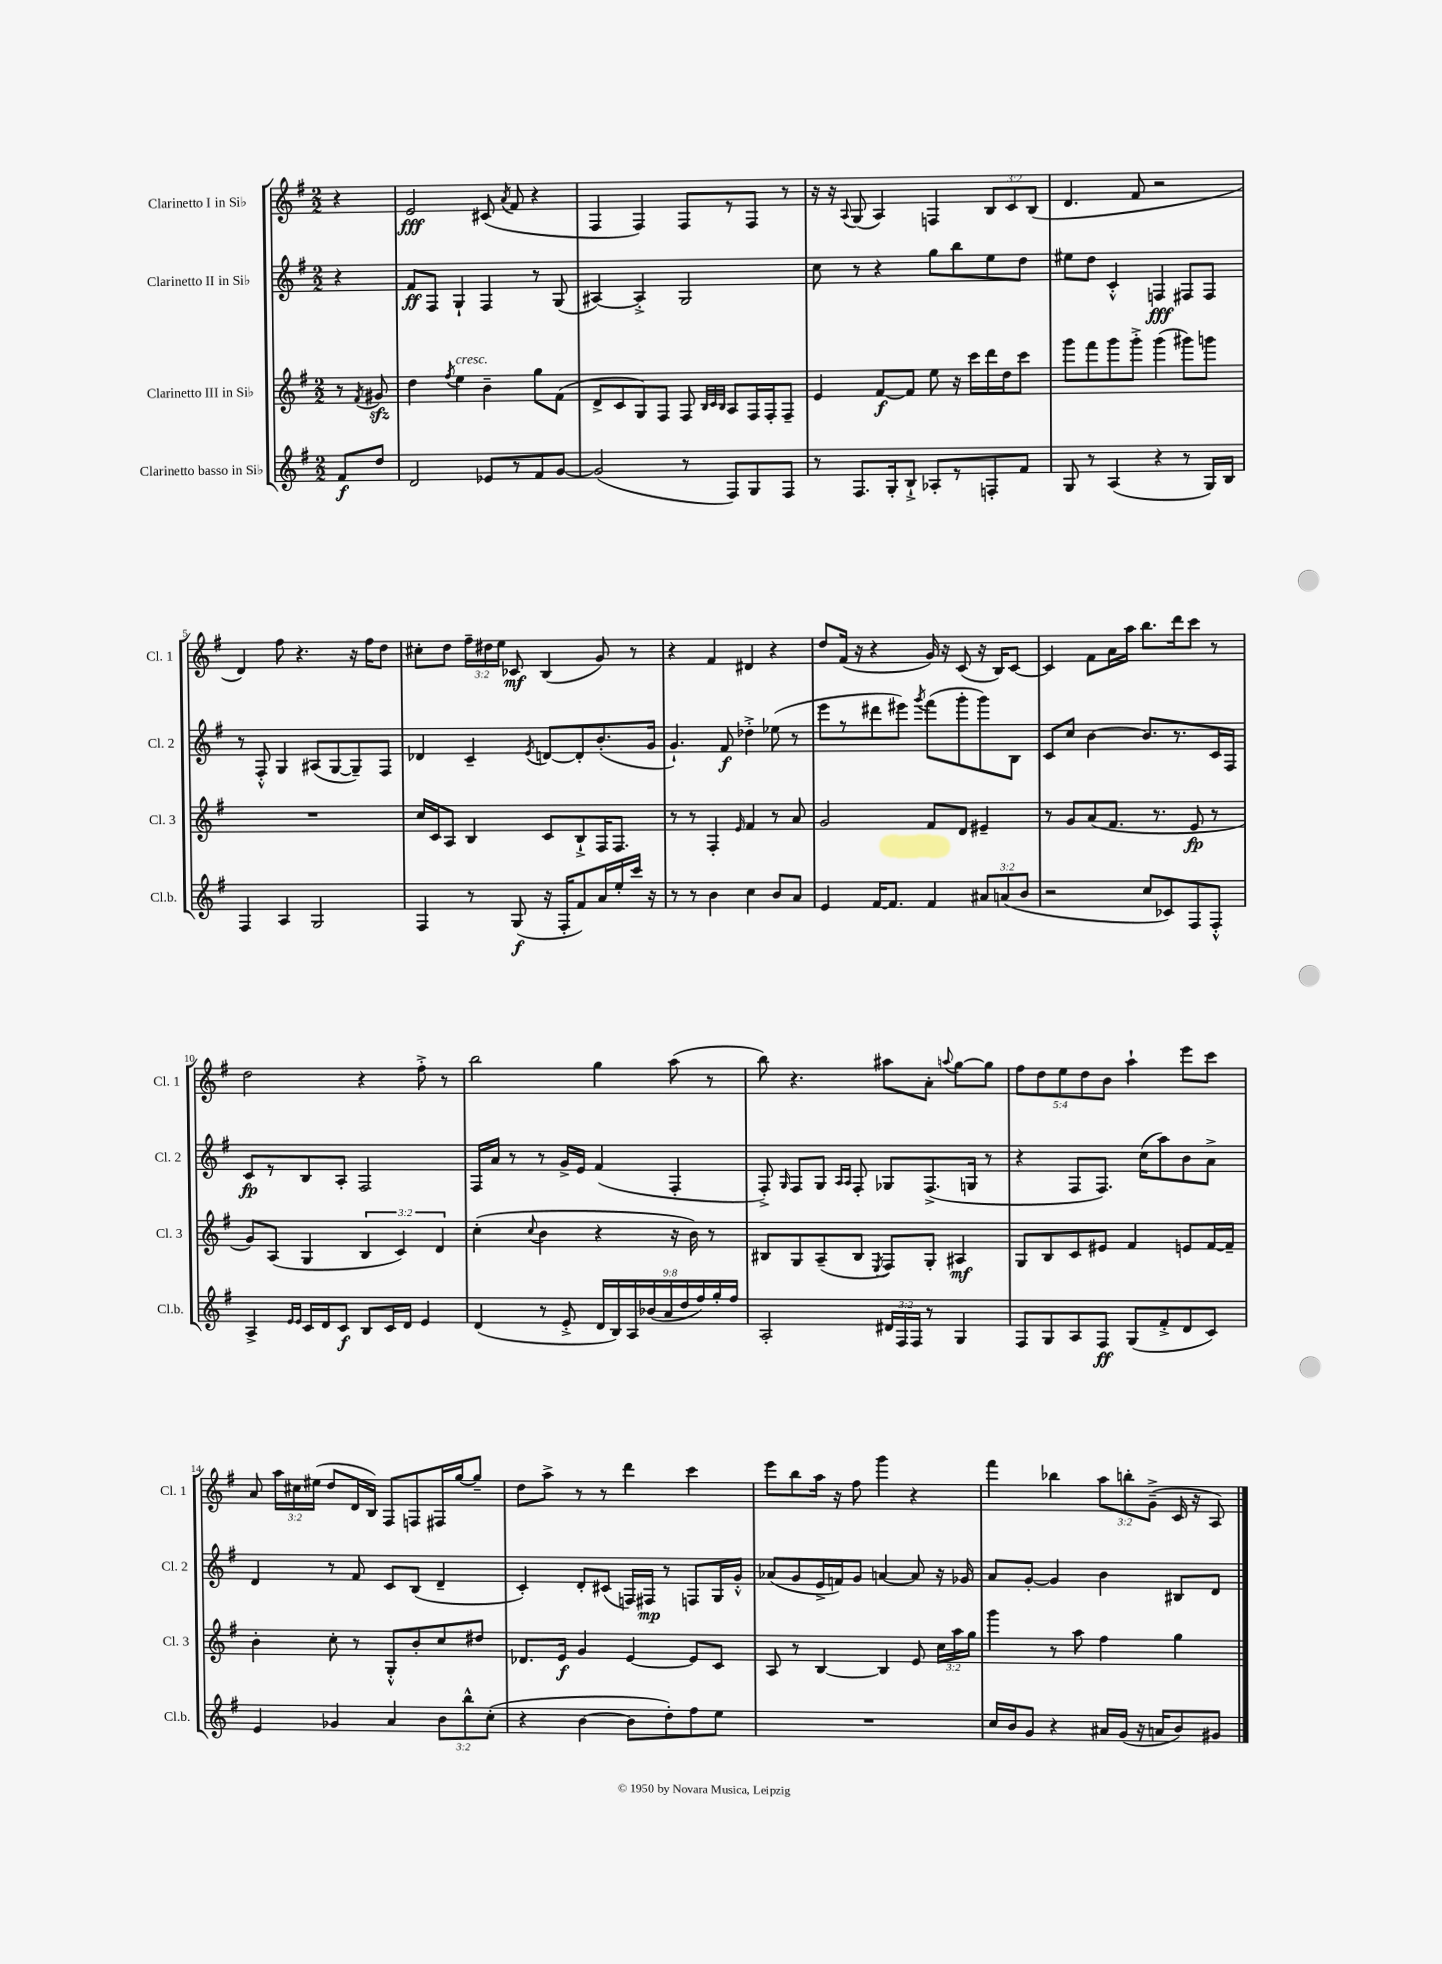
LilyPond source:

<<
\new StaffGroup <<
\new Staff = "s0" \with { instrumentName = "Clarinetto I in Sib" shortInstrumentName = "Cl. 1" } {
    \clef treble \key g \major \numericTimeSignature \time 2/2 \override Staff.TupletNumber.text = #tuplet-number::calc-fraction-text \partial 4
    \autoBeamOff r4 |
    e'2\fff cis'8( \acciaccatura { a'8 } fis'8 r4 |
    fis4 fis4) fis8[ r8 fis8] r8 |
    r16 r16 \appoggiatura { a8 } g8( a4) f4 \tuplet 3/2 { b8[ c'8 b8]( } |
    d'4. fis'8 r2 |
    d'4) fis''8 r4. r16 fis''16[ d''8] |
    cis''8[-. d''8] \tuplet 3/2 { fis''16[-- dis''16 e''16] } ces'8\mf b4( g'8) r8 |
    r4 fis'4 dis'4 r4 |
    d''8[ fis'16]( r16 r4 g'16) r16 c'8( r16 b16[) c'8]~ |
    c'4 fis'8[ a'16 a''16] b''8.[ d'''16 c'''8] r8 |
    d''2 r4 fis''8-.-> r8 |
    b''2 g''4 a''8( r8 |
    b''8) r4. ais''8[ a'8]-. \appoggiatura { a''8 } g''8[~ g''8] |
    \tuplet 5/4 { fis''8[ d''8 e''8 d''8 b'8] } a''4-! e'''8[ c'''8] |
    a'8 \tuplet 3/2 { a''16[ cis''16 eis''16]( } d''8[ d'16 b16]) fis8[ f8 fis16 g''16~ g''8]-- |
    d''8[ a''8]-> r8 r8 d'''4 c'''4 |
    e'''8[ b''8 a''16] r16 fis''8 g'''4 r4 |
    fis'''4 bes''4 \tuplet 3/2 { a''8[ b''8-. g'8]--->( } c'16 r16 a8) \bar "|." |
}
\new Staff = "s1" \with { instrumentName = "Clarinetto II in Sib" shortInstrumentName = "Cl. 2" } {
    \clef treble \key g \major \numericTimeSignature \time 2/2 \partial 4
    \autoBeamOff r4 |
    fis'8[\ff fis8] g4-! fis4 r8 g8( |
    ais4~) ais4-.-> g2 |
    c''8 r8 r4 g''8[ b''8 e''8 d''8] |
    eis''8[ d''8] c'4-.-^ f4\fff fis8[ fis8] |
    r8 fis8-.-^ g4 ais8[( g8~ g8--) fis8] |
    des'4 c'4-- \acciaccatura { e'8 } d'8[~ d'8-. b'8.-.( g'16] |
    g'4.-!) fis'8\f des''4-.-> ees''8( r8 |
    e'''8[ r8 dis'''8 eis'''8]) \acciaccatura { g'''8 } fis'''8[( g'''8-. g'''8) b8] |
    c'8[ c''8] b'4~ b'8.[ r8. c'16 fis16] |
    c'8[\fp r8 b8 a8]-. fis2 |
    fis16[ a'16] r8 r8 g'16[-> e'16] fis'4( fis4-. |
    fis8-.->) \grace { g16 } fis8[ g8] \grace { a16[ a16] } fis8-. ges8[ fis8.->( g16] r8 |
    r4 fis8[ fis8.]) c''16[( a''8) b'8 a'8]-> |
    d'4 r8 fis'8 c'8[ b8]( d'4-- |
    c'4-.) d'8[-. cis'8]( f16[) fis16]\mp r8 f8[ g16 g'16]-.-^ |
    aes'8[( g'8 e'16-> f'16) g'8] a'4~ a'8 r16 ges'16 |
    a'8[ g'8]~-. g'4 b'4 bis8[ d'8] \bar "|." |
}
\new Staff = "s2" \with { instrumentName = "Clarinetto III in Sib" shortInstrumentName = "Cl. 3" } {
    \clef treble \key g \major \numericTimeSignature \time 2/2 \override Staff.TupletNumber.text = #tuplet-number::calc-fraction-text \partial 4
    \autoBeamOff r8 \acciaccatura { fis'8 } gis'8\sfz |
    d''4 \acciaccatura { fis''8 } e''4^\markup { \italic "cresc." } b'4-- g''8[ fis'8]( |
    d'8[-> c'8 g8) fis8] fis8 \grace { b32[ c'32 b32] } a8[ fis16 fis16-. fis8]-- |
    e'4 fis'8[~\f fis'8] e''8 r16 c'''16[ d'''16 d''16 c'''8] |
    g'''8[ fis'''8 g'''8 g'''8]-.-> g'''4( gis'''8[) g'''8] |
    R1 |
    c''16[ c'16 a8] b4 c'8[ b8-!-> fis16 fis8.] |
    r8 r8 fis4-. \grace { e'16 } fis'4 r8 a'8 |
    g'2 fis'8[ d'8] eis'4-- |
    r8 g'8[ a'8( fis'8.] r8. e'8\fp r8 |
    g'8[) a8]( g4 \tuplet 3/2 { b4 c'4) d'4 } |
    c''4-.( \appoggiatura { c''8 } b'4 r4 r16 b'16) r8 |
    bis8[ g8 a8--( bis8] \acciaccatura { e8 } fis8[) g8]-. ais4\mf |
    g8[ b8 c'8 eis'8] fis'4 e'8[ fis'16~ fis'16]-- |
    b'4-. c''8-. r8 g8[-.-^ b'8-. c''8 dis''8] |
    des'8.[ e'16]\f g'4 e'4~ e'8[ c'8] |
    a8 r8 b4~ b4 e'8 \tuplet 3/2 { c''16[ a''16 g''16] } |
    g'''4 r8 a''8 fis''4 g''4 \bar "|." |
}
\new Staff = "s3" \with { instrumentName = "Clarinetto basso in Sib" shortInstrumentName = "Cl.b." } {
    \clef treble \key g \major \numericTimeSignature \time 2/2 \override Staff.TupletNumber.text = #tuplet-number::calc-fraction-text \partial 4
    \autoBeamOff fis'8[\f d''8] |
    d'2 ees'8[ r8 fis'8 g'8]~ |
    g'2( r8 fis8[) g8 fis8] |
    r8 fis8.[ g16-. b8]-!-> aes8[-. r8 f8-. fis'8] |
    g8 r8 a4( r4 r8 g16[) b16] |
    fis4 a4 g2 |
    fis4 r8 g8\f( r16 fis16[-. fis'8) a'16 e''16-. c'''16] r16 |
    r8 r8 b'4 c''4 b'8[ a'8] |
    e'4 fis'16[~ fis'8.] fis'4 \tuplet 3/2 { ais'8[ a'8( b'8] } |
    r2 c''8[ ces'8) fis8 fis8]-.-^ |
    a4-> \grace { e'16[ e'16] } c'16[ d'16 c'8]\f b8[ c'16 d'16] e'4 |
    d'4( r8 e'8-.-> \tuplet 9/8 { d'16[ b16) a16 bes'16( a'16 d''16 fis''16) g''16-. fis''16] } |
    a2-. \tuplet 3/2 { dis'16[ fis16 fis16] } r8 g4 |
    fis8[ g8 a8 fis8]\ff g8[( fis'8-.-> d'8 c'8]) |
    e'4 ges'4 a'4 \tuplet 3/2 { b'8[ b''8-^ c''8]-.( } |
    r4 b'4~ b'8[ d''8-.) fis''8 e''8] |
    R1 |
    c''16[ b'16 g'8] r4 ais'16[ g'16]( r16 a'16[ b'8) gis'8] \bar "|." |
}
>>
>>
